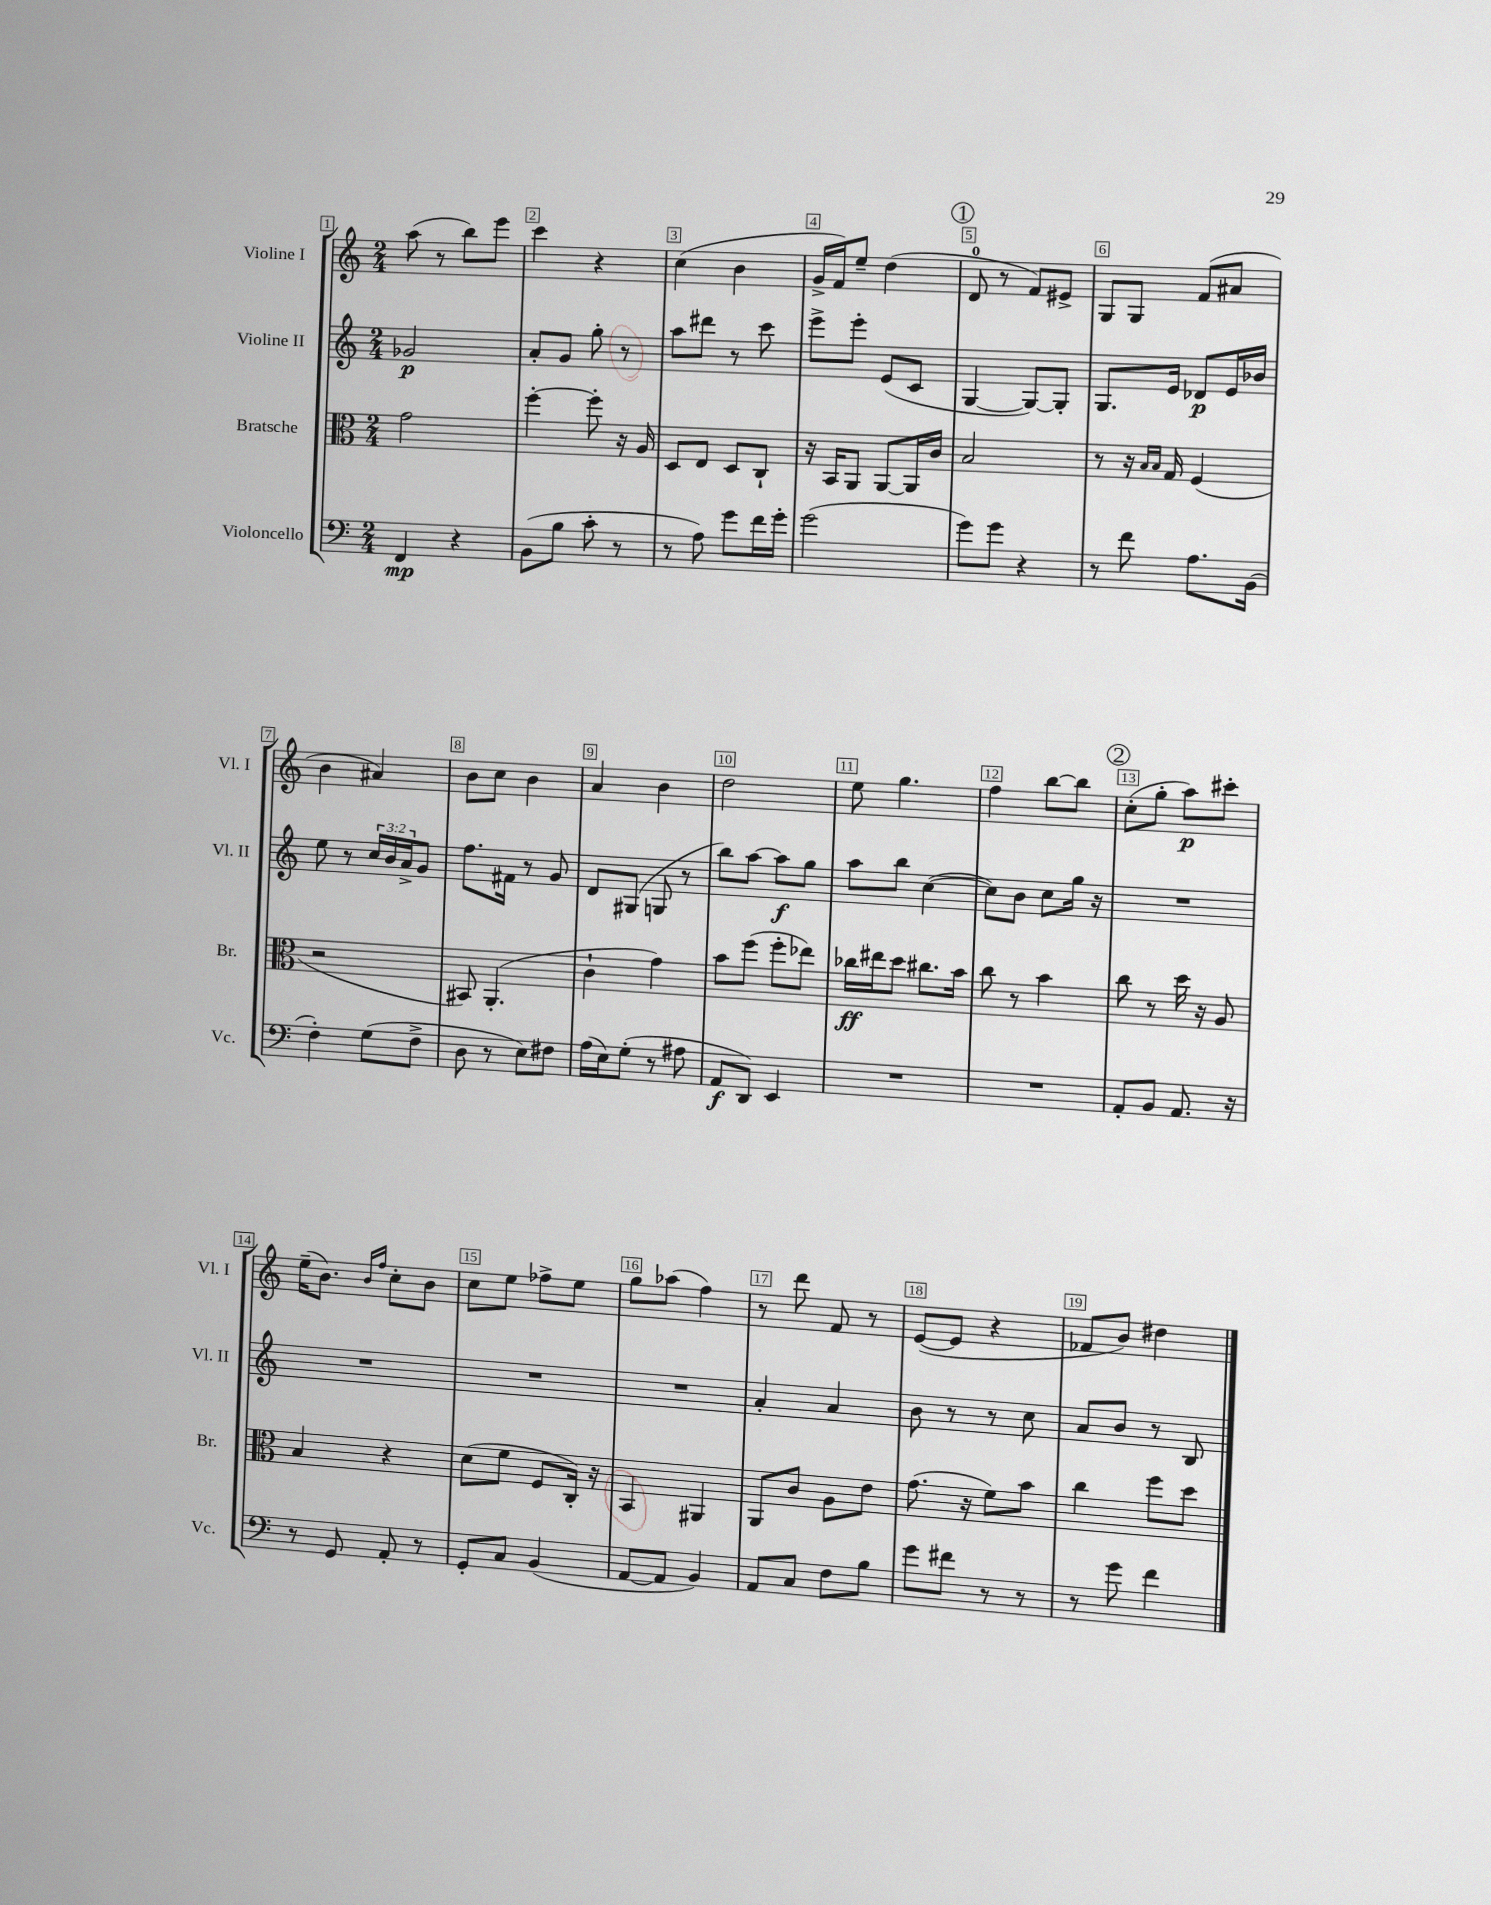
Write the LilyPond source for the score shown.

<<
\new StaffGroup <<
\new Staff = "s0" \with { instrumentName = "Violine I" shortInstrumentName = "Vl. I" } {
    \clef treble \key c \major \numericTimeSignature \time 2/4
    a''8( r8 b''8) e'''8 |
    c'''4 r4 |
    c''4( b'4 |
    g'16-> f'16) e''8-- d''4( |
    \mark \markup { \circle "1" } d'8-0 r8 f'8) eis'8-> |
    g8 g8 f'8( ais'8 |
    b'4 ais'4) |
    b'8 c''8 b'4 |
    a'4 b'4 |
    d''2 |
    e''8 g''4. |
    f''4 b''8~ b''8 |
    \mark \markup { \circle "2" } c''8-.( g''8-. a''8\p) cis'''8-. |
    e''16--( b'8.) \grace { b'16 f''16 } c''8-. b'8 |
    c''8 e''8 fes''8-> e''8 |
    g''8 aes''8( f''4) |
    r8 d'''8 f'8 r8 |
    e'8~( e'8 r4 |
    fes'8 b'8) dis''4 \bar "|." |
}
\new Staff = "s1" \with { instrumentName = "Violine II" shortInstrumentName = "Vl. II" } {
    \clef treble \key c \major \numericTimeSignature \time 2/4 \override Staff.TupletNumber.text = #tuplet-number::calc-fraction-text
    ges'2\p |
    a'8-. g'8 g''8-. r8 |
    a''8 dis'''8 r8 c'''8 |
    e'''8-> e'''8-. e'8( c'8 |
    \mark \markup { \circle "1" } g4~ g8~) g8-. |
    g8. e'16 des'8\p e'16 bes'16 |
    e''8 r8 \tuplet 3/2 { c''16 b'16 a'16-> } g'8 |
    f''8. fis'16 r8 g'8 |
    d'8 gis8( g8 r8 |
    b''8) a''8~ a''8\f g''8 |
    a''8 b''8 c''4~( |
    c''8) b'8 c''8 g''16 r16 |
    \mark \markup { \circle "2" } R2 |
    R2 |
    R2 |
    R2 |
    a'4-. a'4 |
    b'8 r8 r8 c''8 |
    a'8 b'8 r8 b8 \bar "|." |
}
\new Staff = "s2" \with { instrumentName = "Bratsche" shortInstrumentName = "Br." } {
    \clef alto \key c \major \numericTimeSignature \time 2/4
    g'2 |
    f''4~-. f''8-. r16 a16 |
    d8 e8 d8 c8-! |
    r16 b,16 a,8 a,8~ a,16 c'16 |
    \mark \markup { \circle "1" } b2 |
    r8 r16 \grace { b16 b16 } g16 f4( |
    r2 |
    bis,8) a,4.-.( |
    c'4-! g'4) |
    b'8 f''8( f''8-. ees''8) |
    ces''16\ff eis''16 d''8 cis''8. b'16 |
    c''8 r8 b'4 |
    \mark \markup { \circle "2" } c''8 r8 d''16 r16 a8 |
    b4 r4 |
    d'8( f'8 f8 c16-.) r16 |
    b,4 ais,4 |
    a,8 c'8 a8 e'8 |
    g'8.( r16 f'8) b'8 |
    c''4 f''8 d''8 \bar "|." |
}
\new Staff = "s3" \with { instrumentName = "Violoncello" shortInstrumentName = "Vc." } {
    \clef bass \key c \major \numericTimeSignature \time 2/4
    f,4\mp r4 |
    b,8( b8 c'8-. r8 |
    r8 a8) g'8 f'16 g'16-. |
    g'2( |
    \mark \markup { \circle "1" } g'8) g'8 r4 |
    r8 f'8 a8. b,16( |
    f4-.) g8( f8-> |
    d8 r8 e8) fis8 |
    a16( e16) g8-.( r8 ais8 |
    a,8\f d,8) e,4 |
    R2 |
    R2 |
    \mark \markup { \circle "2" } a,8-. b,8 a,8. r16 |
    r8 g,8 a,8-. r8 |
    g,8-. c8 b,4( |
    a,8~ a,8 b,4) |
    a,8 c8 f8 b8 |
    g'8 fis'8 r8 r8 |
    r8 g'8 f'4 \bar "|." |
}
>>
>>
\layout { \context { \Score \override BarNumber.break-visibility = ##(#f #t #t) barNumberVisibility = #all-bar-numbers-visible \override BarNumber.stencil = #(make-stencil-boxer 0.1 0.3 ly:text-interface::print) } }
